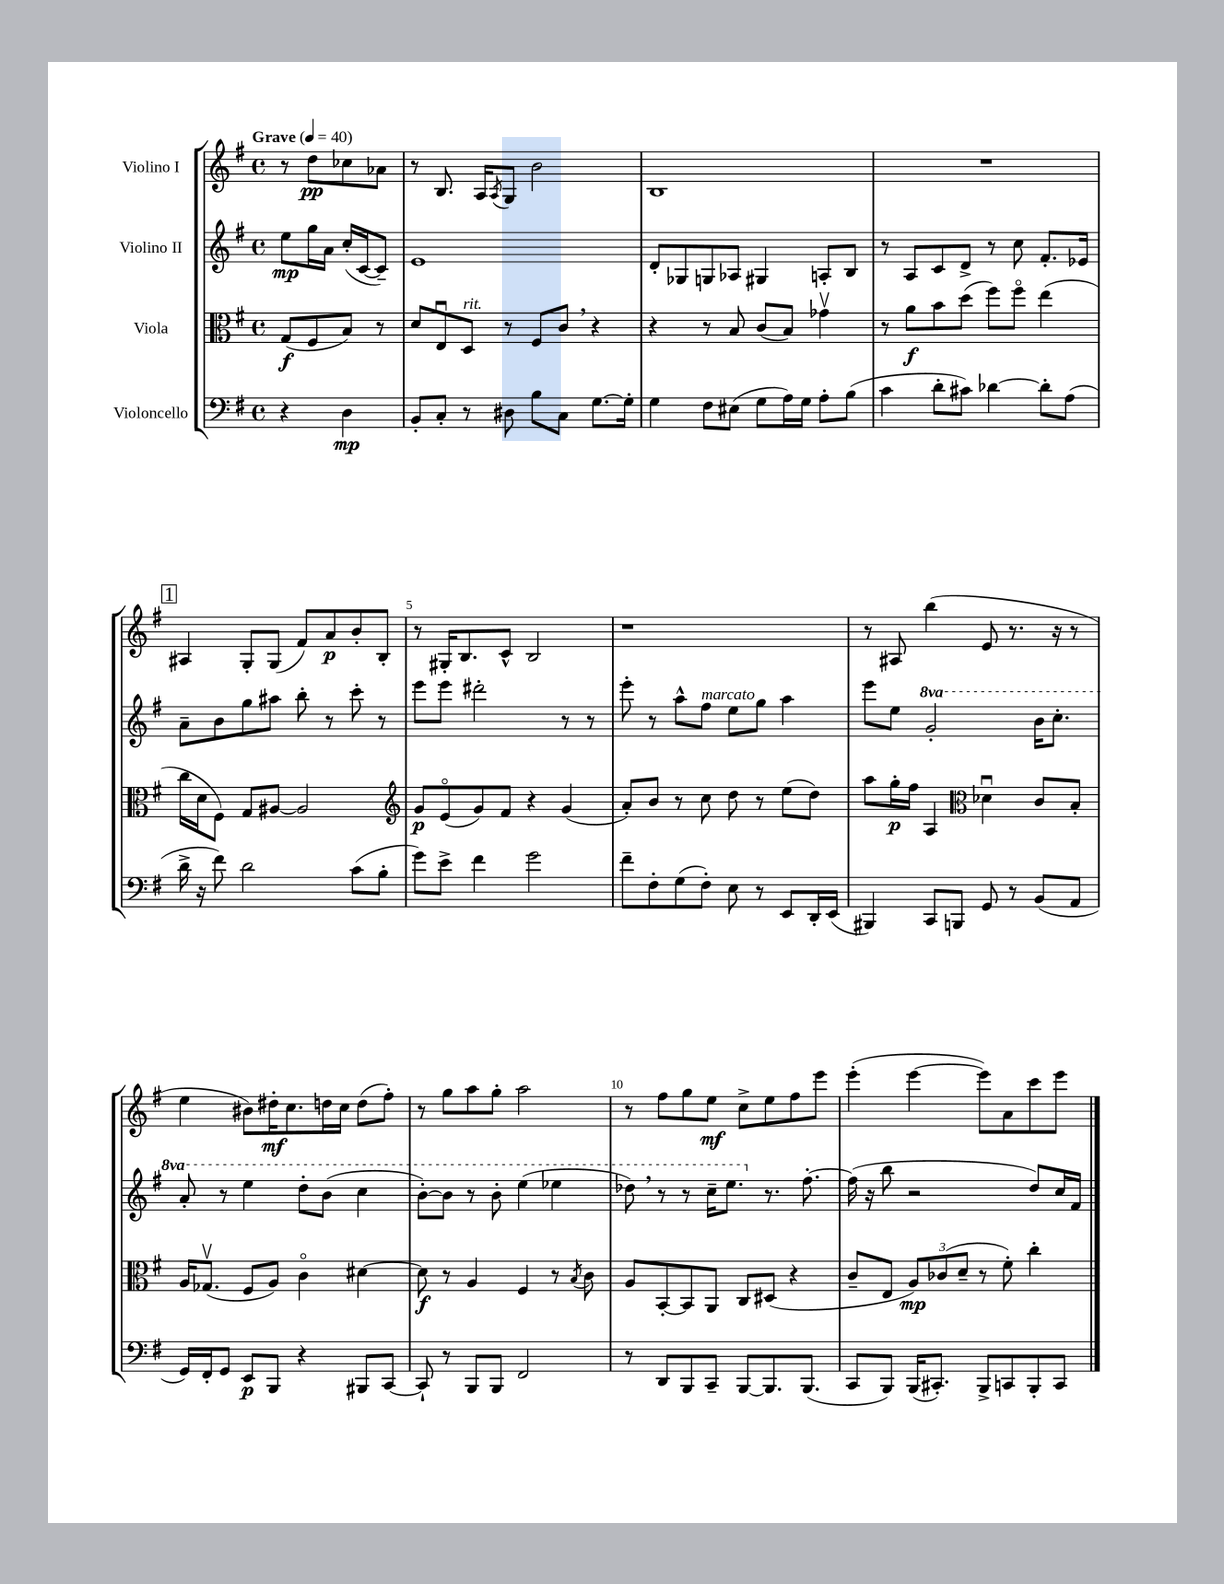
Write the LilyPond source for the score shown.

<<
\new StaffGroup <<
\new Staff = "s0" \with { instrumentName = "Violino I" } {
    \clef treble \key g \major \defaultTimeSignature \time 4/4 \partial 2 \tempo "Grave" 4 = 40
    r8 d''8\pp ces''8 aes'8 |
    r8 b8. a16 \acciaccatura { a8 } g8 b'2 |
    b1 |
    R1 |
    \mark \markup { \box "1" } ais4 g8-. g8( fis'8) a'8\p b'8-. b8-. |
    r8 gis16-. b8. c'8-^ b2 |
    r1 |
    r8 ais8 b''4( e'8 r8. r16 r8 |
    e''4 bis'8) dis''16-.\mf c''8. d''16 c''16 d''8( fis''8-.) |
    r8 g''8 a''8 g''8-. a''2 |
    r8 fis''8 g''8 e''8\mf c''8-> e''8 fis''8 e'''8 |
    e'''4-.( e'''4~ e'''8) a'8 c'''8 e'''8 \bar "|." |
}
\new Staff = "s1" \with { instrumentName = "Violino II" } {
    \clef treble \key g \major \defaultTimeSignature \time 4/4 \set Staff.ottavationMarkups = #ottavation-simple-ordinals \partial 2
    e''8\mp g''16 a'16 c''16-.( c'16~ c'8--) |
    e'1 |
    d'8-. ges8 g8 aes8 gis4 a8-. b8 |
    r8 a8 c'8 d'8-> r8 c''8 fis'8.-. ees'16 |
    \mark \markup { \box "1" } a'8-- b'8 g''8 ais''8 b''8-. r8 c'''8-. r8 |
    e'''8 e'''8 dis'''2-. r8 r8 |
    e'''8-. r8 a''8-^ fis''8^\markup { \italic "marcato" } e''8 g''8 a''4 |
    e'''8 e''8 \ottava #1 g''2-. b''16 c'''8.-. |
    a''8-. r8 e'''4 d'''8-. b''8( c'''4 |
    b''8~-.) b''8 r8 b''8-. e'''4( ees'''4 |
    des'''8) \breathe r8 r8 c'''16-- e'''8. \ottava #0 r8. fis''8.~-. |
    fis''16( r16 b''8 r2 d''8) c''16 fis'16 \bar "|." |
}
\new Staff = "s2" \with { instrumentName = "Viola" } {
    \clef alto \key g \major \defaultTimeSignature \time 4/4 \partial 2
    g8\f( fis8 b8) r8 |
    d'8 e8\downbow d8^\markup { \italic "rit." } r8 fis8 c'8 \breathe r4 |
    r4 r8 b8 c'8( b8) ges'4\upbow |
    r8 a'8\f b'8 d''8( fis''8) fis''8\flageolet e''4( |
    \mark \markup { \box "1" } c''16 d'16 fis8) g8 ais8~ ais2 |
    \clef treble g'8\p e'8\flageolet( g'8) fis'8 r4 g'4( |
    a'8-.) b'8 r8 c''8 d''8 r8 e''8( d''8) |
    a''8 g''16-.\p fis''16 a4 \clef alto des'4\downbow c'8 b8-. |
    a16 ges8.\upbow( fis8 a8) c'4\flageolet dis'4~ |
    dis'8\f r8 a4 fis4 r8 \acciaccatura { b8 } c'8 |
    a8 b,8~-. b,8 a,8 c8 dis8( r4 |
    c'8-- e8 \tuplet 3/2 { a8\mp) ces'8( d'8-- } r8 fis'8-.) c''4-. \bar "|." |
}
\new Staff = "s3" \with { instrumentName = "Violoncello" } {
    \clef bass \key g \major \defaultTimeSignature \time 4/4 \partial 2
    r4 d4\mp |
    b,8-. c8-. r8 dis8 b8 c8 g8.~ g16-. |
    g4 fis8 eis8( g8 a16) g16 a8-. b8( |
    c'4 d'8-. cis'8) des'4~ des'8-. a8( |
    \mark \markup { \box "1" } d'16-> r16 fis'8) d'2 c'8( b8-. |
    g'8) e'8-> fis'4 g'2 |
    fis'8-- fis8-. g8( fis8-.) e8 r8 e,8 d,16-. e,16( |
    bis,,4) c,8 b,,8 g,8 r8 b,8( a,8 |
    g,16) fis,16-. g,8 e,8\p b,,8 r4 bis,,8 c,8~ |
    c,8-! r8 b,,8 b,,8 fis,2 |
    r8 d,8 b,,8 c,8-- b,,8~ b,,8. b,,8.( |
    c,8 b,,8) b,,16( cis,8.-.) b,,8-> c,8 b,,8-. c,8 \bar "|." |
}
>>
>>
\layout { \context { \Score \override BarNumber.break-visibility = ##(#f #t #t) barNumberVisibility = #(every-nth-bar-number-visible 5) } }
